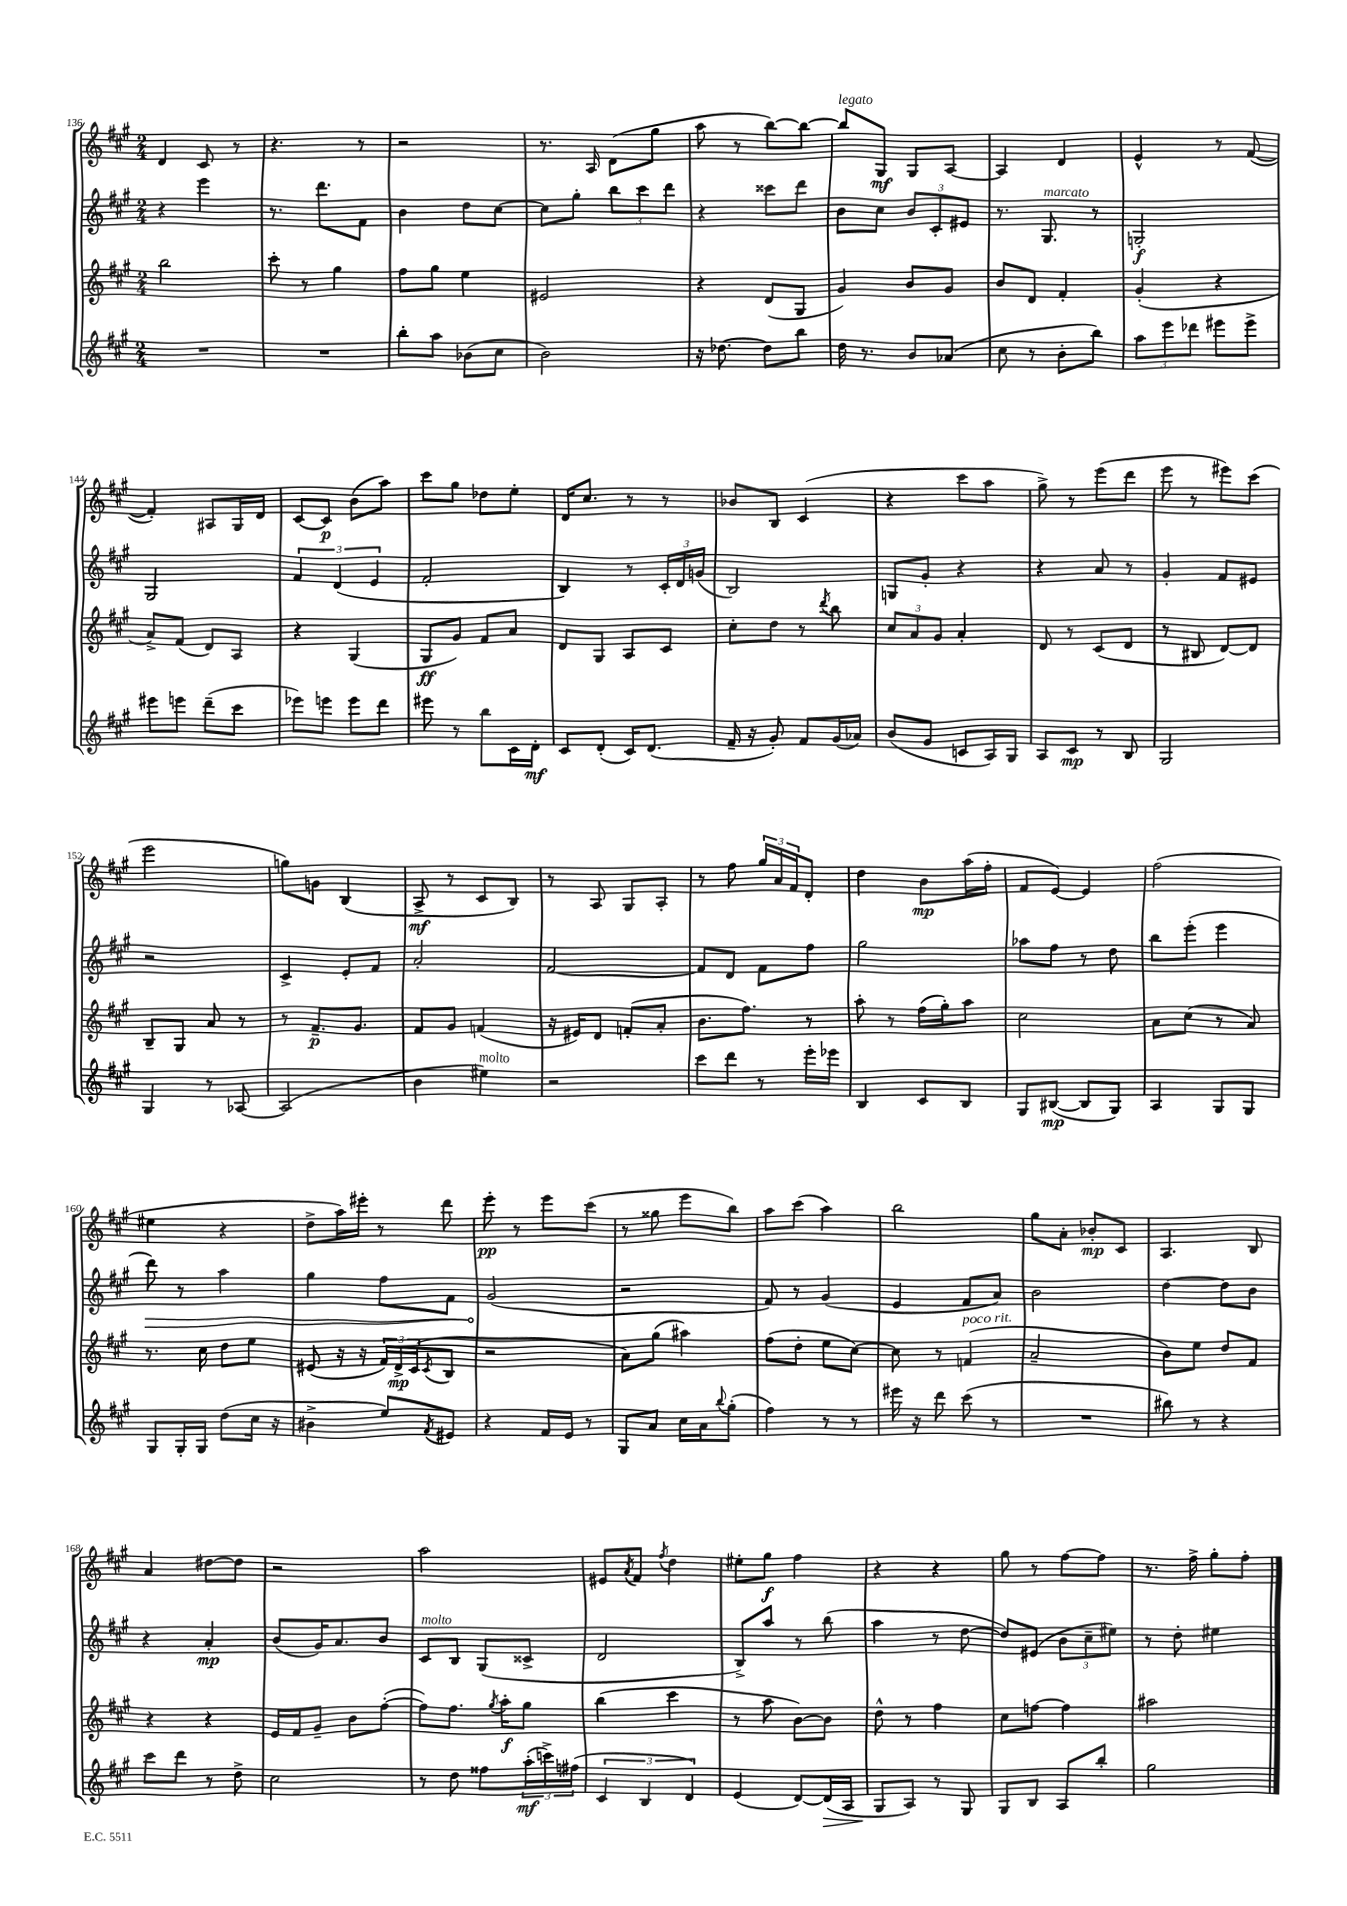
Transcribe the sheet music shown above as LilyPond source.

<<
\new StaffGroup <<
\new Staff = "s0" {
    \clef treble \key a \major \numericTimeSignature \time 2/4
    d'4 cis'8 r8 |
    r4. r8 |
    r2 |
    r8. a16 d'8( gis''8 |
    a''8 r8 b''8~) b''8~ |
    b''8^\markup { \italic "legato" } gis8\mf gis8 a8~ |
    a4 d'4 |
    e'4-^ r8 fis'8~( |
    fis'4-.) ais8 gis16 d'16 |
    cis'8~ cis'8\p b'8( a''8) |
    cis'''8 gis''8 des''8 e''8-. |
    d'16 cis''8. r8 r8 |
    bes'8 b8 cis'4( |
    r4 cis'''8 a''8 |
    gis''8->) r8 e'''8( d'''8 |
    e'''8 r8 eis'''8) cis'''8( |
    e'''2 |
    g''8) g'8 b4( |
    a8->\mf r8 cis'8 b8) |
    r8 a8 gis8 a8-. |
    r8 fis''8 \tuplet 3/2 { gis''16 a'16 fis'16 } d'8-. |
    d''4 b'8\mp a''16( fis''16-. |
    fis'8 e'8~) e'4 |
    fis''2( |
    eis''4 r4 |
    d''8-> a''16) eis'''16-. r8 d'''8 |
    e'''8-.\pp r8 e'''8 cis'''8( |
    r8 gisis''8 e'''8 b''8) |
    a''8 cis'''8( a''4) |
    b''2 |
    gis''8 a'8-. bes'8-.\mp cis'8 |
    a4. b8 |
    a'4 dis''8~ dis''8 |
    r2 |
    a''2 |
    eis'8 \acciaccatura { a'8 } fis'8 \acciaccatura { fis''8 } d''4 |
    eis''8-. gis''8\f fis''4 |
    r4 r4 |
    gis''8 r8 fis''8~ fis''8 |
    r8. fis''16-> gis''8-. fis''8-. \bar "|." |
}
\new Staff = "s1" {
    \clef treble \key a \major \numericTimeSignature \time 2/4
    r4 e'''4 |
    r8. d'''8. fis'8 |
    b'4 d''8 cis''8~ |
    cis''8 gis''8-. \tuplet 3/2 { b''8 cis'''8 d'''8 } |
    r4 cisis'''8 d'''8 |
    b'8 cis''8 \tuplet 3/2 { b'8 cis'8-. eis'8 } |
    r8. gis8.^\markup { \italic "marcato" } r8 |
    g2-.\f |
    gis2 |
    \tuplet 3/2 { fis'4 d'4( e'4 } |
    fis'2-. |
    b4) r8 \tuplet 3/2 { cis'16-. d'16 g'16( } |
    b2) |
    g8 gis'8-. r4 |
    r4 a'8 r8 |
    gis'4-. fis'8 eis'8 |
    r2 |
    cis'4-> e'8-. fis'8 |
    a'2-. |
    fis'2~ |
    fis'8 d'8 fis'8 fis''8 |
    gis''2 |
    aes''8 fis''8 r8 d''8 |
    b''8 e'''8-.( e'''4 |
    \once \override Hairpin.circled-tip = ##t d'''8\>) r8 a''4 |
    gis''4 fis''8 fis'8 |
    gis'2\!( |
    r2 |
    fis'8) r8 gis'4( |
    e'4 fis'8 a'8) |
    b'2 |
    d''4~ d''8 b'8 |
    r4 a'4-.\mp |
    b'8( gis'16) a'8. b'8 |
    cis'8^\markup { \italic "molto" } b8 gis8( cisis'8-> |
    d'2 |
    b8->) a''8 r8 b''8( |
    a''4 r8 d''8~ |
    d''8) eis'8( \tuplet 3/2 { b'8 cis''8-- eis''8) } |
    r8 d''8-. eis''4 \bar "|." |
}
\new Staff = "s2" {
    \clef treble \key a \major \numericTimeSignature \time 2/4
    b''2 |
    cis'''8-. r8 gis''4 |
    fis''8 gis''8 e''4 |
    eis'2 |
    r4 d'8( gis8 |
    gis'4) b'8 gis'8 |
    b'8 d'8 fis'4-. |
    gis'4-.( r4 |
    a'8->) fis'8( d'8) a8 |
    r4 gis4( |
    gis8\ff gis'8) fis'8 a'8 |
    d'8 gis8 a8 cis'8 |
    cis''8-. d''8 r8 \acciaccatura { d'''8 } b''8 |
    \tuplet 3/2 { cis''8 a'8 gis'8 } a'4-. |
    d'8 r8 cis'8( d'8 |
    r8 bis8 d'8~) d'8 |
    b8-- gis8 a'8 r8 |
    r8 fis'8.--\p gis'8. |
    fis'8 gis'8 f'4( |
    r16 eis'16) d'8 f'8-.( a'8-. |
    b'8. fis''8.) r8 |
    a''8-. r8 fis''16( gis''16-.) a''8 |
    cis''2 |
    a'8 cis''8( r8 a'8) |
    r8. cis''16 d''8 e''8 |
    eis'8( r16 r16 \tuplet 3/2 { fis'16) d'16->\mp cis'16( } \acciaccatura { cis'8 } b8 |
    r2 |
    a'8) gis''8( ais''4) |
    fis''8( d''8-. e''8 cis''8~) |
    cis''8 r8 f'4^\markup { \italic "poco rit." }( |
    a'2-- |
    b'8) e''8 d''8 fis'8 |
    r4 r4 |
    e'16 fis'16 gis'8-- b'8 fis''8~-.( |
    fis''8) fis''8. \acciaccatura { gis''8 } a''16-.\f gis''8 |
    b''4( cis'''4 |
    r8 a''8 b'8~) b'8 |
    d''8-^ r8 fis''4 |
    cis''8 f''8~ f''4 |
    ais''2 \bar "|." |
}
\new Staff = "s3" {
    \clef treble \key a \major \numericTimeSignature \time 2/4
    R2 |
    R2 |
    b''8-. a''8 bes'8( cis''8 |
    b'2) |
    r16 des''8.~ des''8 b''8 |
    d''16 r8. b'8 aes'8( |
    cis''8 r8 b'8-. b''8) |
    \tuplet 3/2 { a''8 e'''8 des'''8 } eis'''8 eis'''8-> |
    eis'''8 e'''8 d'''8--( cis'''8 |
    ees'''8) e'''8 e'''8 d'''8 |
    eis'''8 r8 b''8 cis'16 d'16-.\mf |
    cis'8 d'8-.( cis'16) d'8.( |
    fis'16-- r16 gis'8-.) fis'8 gis'16( aes'16) |
    b'8( gis'8 c'8 a16) gis16 |
    a8 cis'8\mp r8 b8 |
    gis2 |
    gis4 r8 aes8~ |
    aes2( |
    b'4 eis''4^\markup { \italic "molto" }) |
    r2 |
    cis'''8 d'''8 r8 e'''16-. ees'''16 |
    b4 cis'8 b8 |
    gis8 bis8~\mp( bis8 gis8) |
    a4 gis8 gis8 |
    gis8 gis16-. gis16 d''8( cis''16 r16 |
    bis'4-> e''8) \acciaccatura { fis'8 } eis'8 |
    r4 fis'16 e'16 r8 |
    gis8 a'8 cis''16 a'16 \appoggiatura { b''8 } gis''8-.( |
    fis''4) r8 r8 |
    eis'''16 r16 d'''8 cis'''8( r8 |
    R2 |
    bis''8) r8 r4 |
    cis'''8 d'''8 r8 d''8-> |
    cis''2 |
    r8 d''8 fisis''8 \tuplet 3/2 { a''16-.\mf( c'''16->) fis''16( } |
    \tuplet 3/2 { cis'4 b4 d'4) } |
    e'4( d'8~) d'16\>( a16 |
    gis8\! a8) r8 gis8 |
    gis8 b8 a8 b''8-. |
    gis''2 \bar "|." |
}
>>
>>
\layout { \context { \Score currentBarNumber = #136 } }
